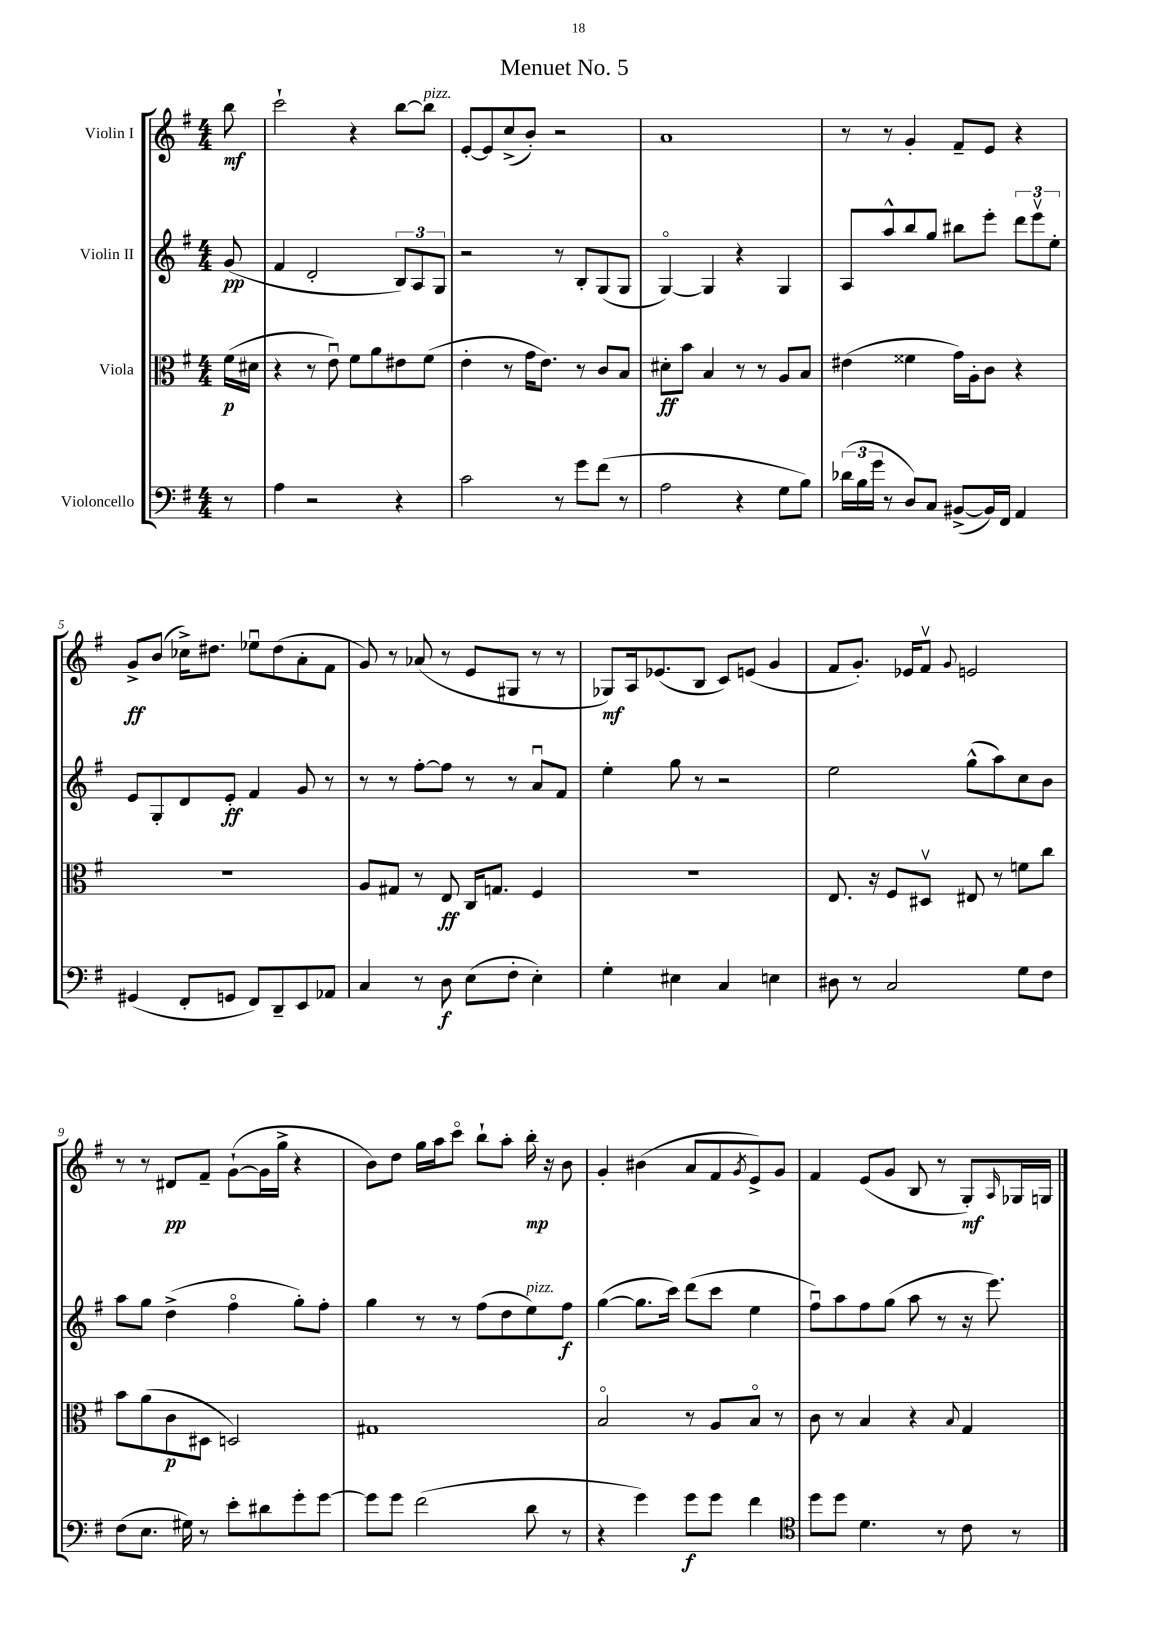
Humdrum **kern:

**kern	**dynam	**kern	**dynam	**kern	**dynam	**kern	**dynam
*part4	*part4	*part3	*part3	*part2	*part2	*part1	*part1
*staff4	*staff4	*staff3	*staff3	*staff2	*staff2	*staff1	*staff1
*I"Violoncello	*	*I"Viola	*	*I"Violin II	*	*I"Violin I	*
*clefF4	*	*clefC3	*	*clefG2	*	*clefG2	*
*k[f#]	*	*k[f#]	*	*k[f#]	*	*k[f#]	*
*M4/4	*	*M4/4	*	*M4/4	*	*M4/4	*
=	=	=	=	=	=	=	=
8r	.	(16f#\LL	p	(8g/	pp	8bb\	mf
.	.	16d#X\JJ	.	.	.	.	.
=1	=1	=1	=1	=1	=1	=1	=1
4A\	.	4r	.	4f#/	.	2ccc`\	.
2r	.	8r	.	2d'/	.	.	.
.	.	8eu\)	.	.	.	.	.
.	.	8f#\L	.	.	.	4r	.
.	.	8a\	.	.	.	.	.
4r	.	8e#X\	.	12B/L)	.	[8bb\L	.
.	.	.	.	12A/	.	.	.
!	!	!	!	!	!	!LO:TX:a:i:t=pizz.	!
.	.	(8f#\J	.	.	.	8bb\J]	.
.	.	.	.	12G/J	.	.	.
=2	=2	=2	=2	=2	=2	=2	=2
2c\	.	4e'\	.	2r	.	[8e'/L	.
.	.	.	.	.	.	8e/]	.
.	.	8r	.	.	.	(8cc^/	.
.	.	16g\KL	.	.	.	8b'/J)	.
.	.	8.e\J)	.	.	.	.	.
8r	.	.	.	8r	.	2r	.
8g\L	.	8r	.	8B'/L	.	.	.
(8f#\J	.	8c/L	.	(8G/	.	.	.
8r	.	8B/J	.	8G/J	.	.	.
=3	=3	=3	=3	=3	=3	=3	=3
2A\	.	8d#X'\L	ff	[4G/)	.	1a	.
.	.	8b\J	.	.	.	.	.
.	.	4B/	.	4G/]	.	.	.
4r	.	8r	.	4r	.	.	.
.	.	8r	.	.	.	.	.
8G\L	.	8A/L	.	4G/	.	.	.
8B\J)	.	8B/J	.	.	.	.	.
=4	=4	=4	=4	=4	=4	=4	=4
(24d-X\LL	.	(4e#X\	.	8A/L	.	8r	.
24B\	.	.	.	.	.	.	.
24g\JJ	.	.	.	.	.	.	.
8r	.	.	.	8aa^^/	.	8r	.
8D/L)	.	4f##X\	.	8bb/	.	4g'/	.
8C/J	.	.	.	8gg/J	.	.	.
([8BB#X^/L	.	16g\LL)	.	8bb#X\L	.	8f#~/L	.
.	.	16A'\J	.	.	.	.	.
16BB#/L])	.	8c\J	.	8eee'\J	.	8e/J	.
16FF#/JJ	.	.	.	.	.	.	.
4AA/	.	4r	.	12ddd\L	.	4r	.
.	.	.	.	12eeev\	.	.	.
.	.	.	.	12ee'\J	.	.	.
!!LO:LB:g=z
=5	=5	=5	=5	=5	=5	=5	=5
(4GG#X/	.	1r	.	8e/L	.	8g^/L	ff
.	.	.	.	8G'/	.	(8b/J	.
8FF#'/L	.	.	.	8d/	.	16cc-X^\KL)	.
.	.	.	.	.	.	8.dd#X\J	.
8GGn/J	.	.	.	8e'/J	ff	.	.
8FF#/L)	.	.	.	4f#/	.	8ee-Xu\L	.
8DD~/	.	.	.	.	.	(8dd#\	.
8EE/	.	.	.	8g/	.	8a'\	.
8AA-X/J	.	.	.	8r	.	8f#\J	.
=6	=6	=6	=6	=6	=6	=6	=6
4C/	.	8A/L	.	8r	.	8g/)	.
.	.	8G#X/J	.	8r	.	8r	.
8r	.	8r	.	[8ff#'\L	.	(8a-X/	.
8D\	f	8E/	ff	8ff#\J]	.	8r	.
(8E\L	.	16C/KL	.	8r	.	8e/L	.
.	.	8.Gn/J	.	.	.	.	.
8F#'\J	.	.	.	8r	.	8G#X/J	.
4E'\)	.	4F#/	.	8au/L	.	8r	.
.	.	.	.	8f#/J	.	8r	.
=7	=7	=7	=7	=7	=7	=7	=7
4G'\	.	1r	.	4ee'\	.	8G-X/L)	mf
.	.	.	.	.	.	16A/k	.
.	.	.	.	.	.	(8.e-X/	.
4E#X\	.	.	.	8gg\	.	.	.
.	.	.	.	8r	.	8B/J	.
4C/	.	.	.	2r	.	8c/L)	.
.	.	.	.	.	.	(8en/J	.
4En\	.	.	.	.	.	4g/	.
=8	=8	=8	=8	=8	=8	=8	=8
8D#X\	.	8.E/	.	2ee\	.	8f#/L	.
8r	.	.	.	.	.	8.g'/J)	.
.	.	16r	.	.	.	.	.
2C/	.	8F#/L	.	.	.	.	.
.	.	.	.	.	.	16e-X/KL	.
.	.	8D#Xv/J	.	.	.	8f#v/J	.
.	.	.	.	.	.	8qqg/	.
.	.	8E#X/	.	(8gg^^\L	.	2en/	.
.	.	8r	.	8aa\)	.	.	.
8G\L	.	8fn\L	.	8cc\	.	.	.
8F#\J	.	8cc\J	.	8b\J	.	.	.
!!LO:LB:g=z
=9	=9	=9	=9	=9	=9	=9	=9
(8F#\L	.	8b\L	.	8aa\L	.	8r	.
8.E\J	.	(8a\	.	8gg\J	.	8r	.
.	.	8c\	p	(4dd^\	.	8d#X/L	pp
16G#X\)	.	.	.	.	.	.	.
8r	.	8D#X\J	.	.	.	8f#~/J	.
8e'\L	.	2Dn/)	.	4ff#\	.	([8g`\L	.
8d#X\	.	.	.	.	.	16g\L]	.
.	.	.	.	.	.	16gg^\JJ	.
8g'\	.	.	.	8gg'\L)	.	4r	.
[8g\J	.	.	.	8ff#'\J	.	.	.
=10	=10	=10	=10	=10	=10	=10	=10
8g\L]	.	1G#X	.	4gg\	.	8b\L)	.
8g\J	.	.	.	.	.	8dd\J	.
(2f#\	.	.	.	8r	.	16gg\LL	.
.	.	.	.	.	.	16aa\J	.
.	.	.	.	8r	.	8ccc\J	.
.	.	.	.	(8ff#\L	.	8bb`\L	.
.	.	.	.	8dd\	.	8aa'\J	.
!	!	!	!	!LO:TX:a:i:t=pizz.	!	!	!
8d\	.	.	.	8ee\)	.	16bb'\	mp
.	.	.	.	.	.	16r	.
8r	.	.	.	8ff#\J	f	8b\	.
=11	=11	=11	=11	=11	=11	=11	=11
4r	.	2B/	.	([4gg\	.	4g'/	.
4g\)	.	.	.	8.gg\L]	.	(4b#X\	.
.	.	.	.	16ccc\Jk)	.	.	.
8g\L	f	8r	.	(8ddd\L	.	8a/L	.
8g\J	.	8A/L	.	8ccc\J	.	8f#/	.
.	.	.	.	.	.	8qg/	.
4f#\	.	8B/J	.	4ee\	.	8e^/)	.
.	.	8r	.	.	.	8g/J	.
=12	=12	=12	=12	=12	=12	=12	=12
*clefC4	*	*	*	*	*	*	*
8dd\L	.	8c\	.	8ff#u\L)	.	4f#/	.
8dd\J	.	8r	.	8aa\	.	.	.
4.d\	.	4B/	.	8ff#\	.	(8e/L	.
.	.	.	.	(8gg\J	.	8g/J	.
.	.	4r	.	8aa\	.	8B/	.
8r	.	.	.	8r	.	8r	.
.	.	8qqB/	.	.	.	.	.
8c\	.	4G/	.	16r	.	8G'/L)	mf
.	.	.	.	8.eee\)	.	.	.
.	.	.	.	.	.	16qqA/	.
8r	.	.	.	.	.	16G-X/L	.
.	.	.	.	.	.	16Gn/JJ	.
==	==	==	==	==	==	==	==
*-	*-	*-	*-	*-	*-	*-	*-
